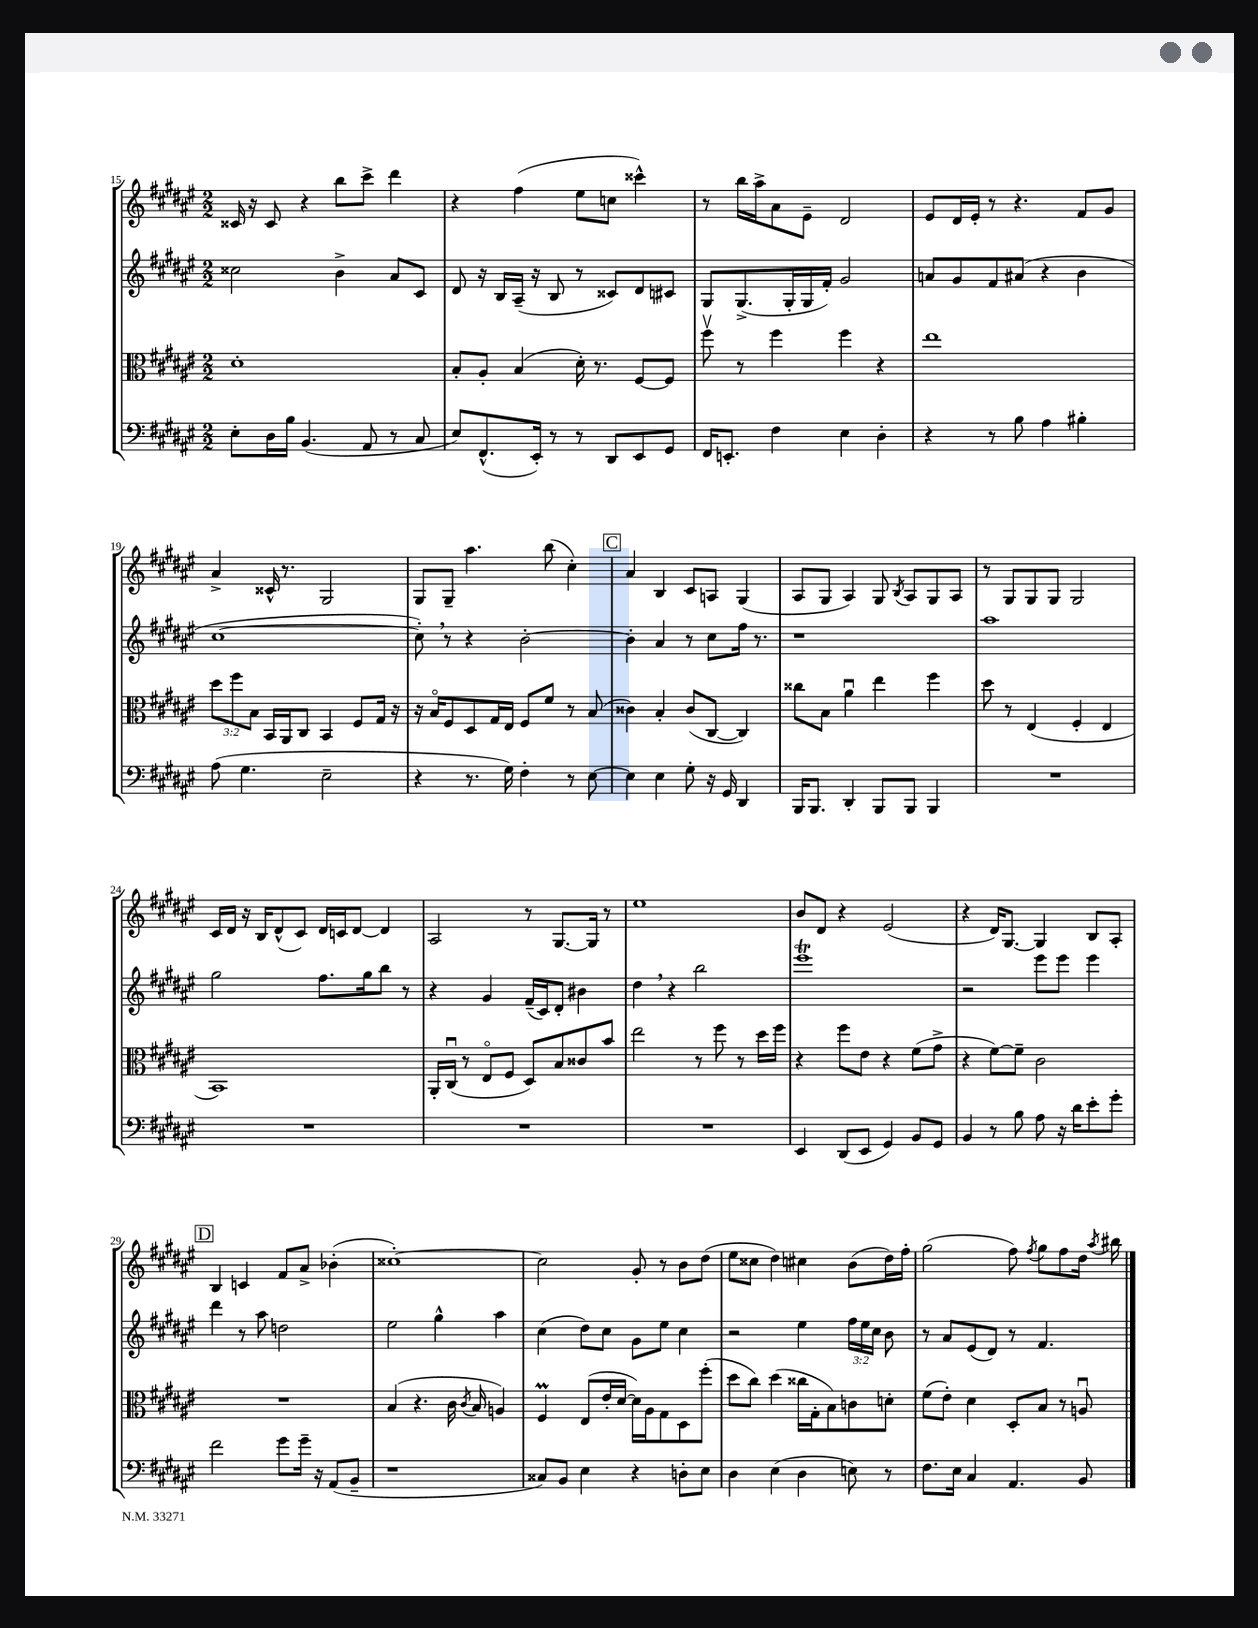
<<
\new StaffGroup <<
\new Staff = "s0" {
    \clef treble \key fis \major \numericTimeSignature \time 2/2
    \autoBeamOff cisis'16 r16 cisis'8 r4 b''8[ cis'''8]-> dis'''4 |
    r4 fis''4( eis''8[ c''8] cisis'''4-^) |
    r8 b''16[ ais''16-> ais'8 eis'8]-- dis'2 |
    eis'8[ dis'16 eis'16]-. r8 r4. fis'8[ gis'8] |
    ais'4-> cisis'16-^ r8. gis2 |
    gis8[ gis8]-- ais''4. b''8( cis''4-.) |
    \mark \markup { \box "C" } ais'4 b4 cis'8[ a8] gis4( |
    ais8[ gis8] ais4) gis8 \acciaccatura { b8 } ais8[ gis8 ais8] |
    r8 gis8[ gis8 gis8] gis2 |
    cis'16[ dis'16] r16 b16[ dis'8-^( cis'8]) dis'16[ c'16 dis'8]~ dis'4 |
    ais2 r8 gis8.[~ gis16] r8 |
    eis''1 |
    b'8[ dis'8] r4 eis'2( |
    r4 dis'16[) gis8.]~ gis4 b8[ ais8]-. |
    \mark \markup { \box "D" } b4 c'4 fis'8[ ais'8]-> bes'4-.( |
    cisis''1~-.) |
    cisis''2 gis'8-. r8 b'8[ dis''8]( |
    eis''8[ cisis''8] dis''4) cis''4 b'8[( dis''16) fis''16]-. |
    gis''2( fis''8) \acciaccatura { fis''8 } gis''8[ fis''8 dis''16] \acciaccatura { ais''8 } bis''16 \bar "|." |
}
\new Staff = "s1" {
    \clef treble \key fis \major \numericTimeSignature \time 2/2 \override Staff.TupletNumber.text = #tuplet-number::calc-fraction-text
    \autoBeamOff cisis''2 b'4-> ais'8[ cis'8] |
    dis'8 r16 b16[ ais16]--( r16 b8 r8 cisis'8[) dis'8 cis'8] |
    gis8[ gis8.->( gis16-. gis16 fis'16]-.) gis'2 |
    a'8[ gis'8 fis'8 ais'8]( r4 b'4 |
    cis''1~ |
    cis''8-.) \breathe r8 r4 b'2~-. |
    \mark \markup { \box "C" } b'4-. ais'4 r8 cis''8[ fis''16] r8. |
    r1 |
    ais''1 |
    gis''2 fis''8.[ gis''16 b''8] r8 |
    r4 gis'4 fis'16[--( cis'16) dis'8]-. bis'4 |
    dis''4 \breathe r4 b''2 |
    eis'''1\trill |
    r2 eis'''8[ eis'''8] eis'''4 |
    \mark \markup { \box "D" } dis'''4 r8 ais''8 d''2 |
    eis''2 gis''4-^ ais''4 |
    cis''4( dis''8[) cis''8] gis'8[ eis''8] cis''4 |
    r2 eis''4 \tuplet 3/2 { fis''16[ eis''16 cis''16] } b'8 |
    r8 ais'8[ eis'8( dis'8]) r8 fis'4. \bar "|." |
}
\new Staff = "s2" {
    \clef alto \key fis \major \numericTimeSignature \time 2/2 \override Staff.TupletNumber.text = #tuplet-number::calc-fraction-text
    \autoBeamOff dis'1-. |
    b8[-. ais8]-. b4( dis'16-.) r8. fis8[~ fis8] |
    fis''8\upbow r8 fis''4 fis''4 r4 |
    eis''1 |
    \tuplet 3/2 { dis''8[ fis''8 b8] } b,16[ ais,16 cis8] b,4 fis8[ gis16] r16 |
    r16 b16[\flageolet fis8 dis8 gis16 eis16] fis8[ fis'8] r8 b8( |
    \mark \markup { \box "C" } cisis'4) b4-. cisis'8[( cis8]~ cis4) |
    cisis''8[ b8] ais'4\downbow eis''4 fis''4 |
    dis''8 r8 eis4( fis4-. eis4 |
    b,1) |
    ais,16[-. cis16]\downbow( r8 eis8[\flageolet fis8] dis8[) b8 cisis'8 b'8] |
    eis''2 r8 fis''8 r8 dis''16[ fis''16] |
    r4 fis''8[ eis'8] r4 fis'8[( gis'8]-> |
    r4 fis'8[~) fis'8]-- cis'2 |
    \mark \markup { \box "D" } R1 |
    b4( r4. cis'16 \acciaccatura { cis'8 } b16 a4) |
    fis4\prall eis8[( eis'16-. dis'16]~ dis'16[) ais16 gis8 dis8 fis''8]-.( |
    dis''8[ cis''8]) dis''4( cisis''16[ gis16-. b8) c'8 d'8]-. |
    fis'8[( eis'8]-.) dis'4 dis8[-. b8] r8 a8\downbow \bar "|." |
}
\new Staff = "s3" {
    \clef bass \key fis \major \numericTimeSignature \time 2/2
    \autoBeamOff eis8[-. dis16 b16] b,4.( ais,8 r8 cis8 |
    eis8[) fis,8.-^( eis,16]-.) r8 r8 dis,8[ eis,8 gis,8] |
    fis,16[ e,8.]-. fis4 eis4 dis4-. |
    r4 r8 b8 ais4 bis4-. |
    ais8( gis4. eis2-- |
    r4 r8. gis16) fis4-. r8 eis8~ |
    \mark \markup { \box "C" } eis4 eis4 gis8-. r16 gis,16 dis,4 |
    b,,16[ b,,8.] dis,4-. b,,8[ b,,8] b,,4 |
    R1 |
    R1 |
    R1 |
    R1 |
    eis,4 dis,8[( eis,8] gis,4) b,8[ gis,8] |
    b,4 r8 b8 ais8 r16 dis'16[ eis'8-. gis'8]-. |
    \mark \markup { \box "D" } fis'2 gis'8[ gis'16]-- r16 ais,8[( b,8]-- |
    r1 |
    cisis8[) b,8] eis4 r4 d8[-. eis8] |
    dis4 eis4( dis4 e8) r8 |
    fis8.[ eis16] cis4 ais,4. b,8 \bar "|." |
}
>>
>>
\layout { \context { \Score currentBarNumber = #15 } }
